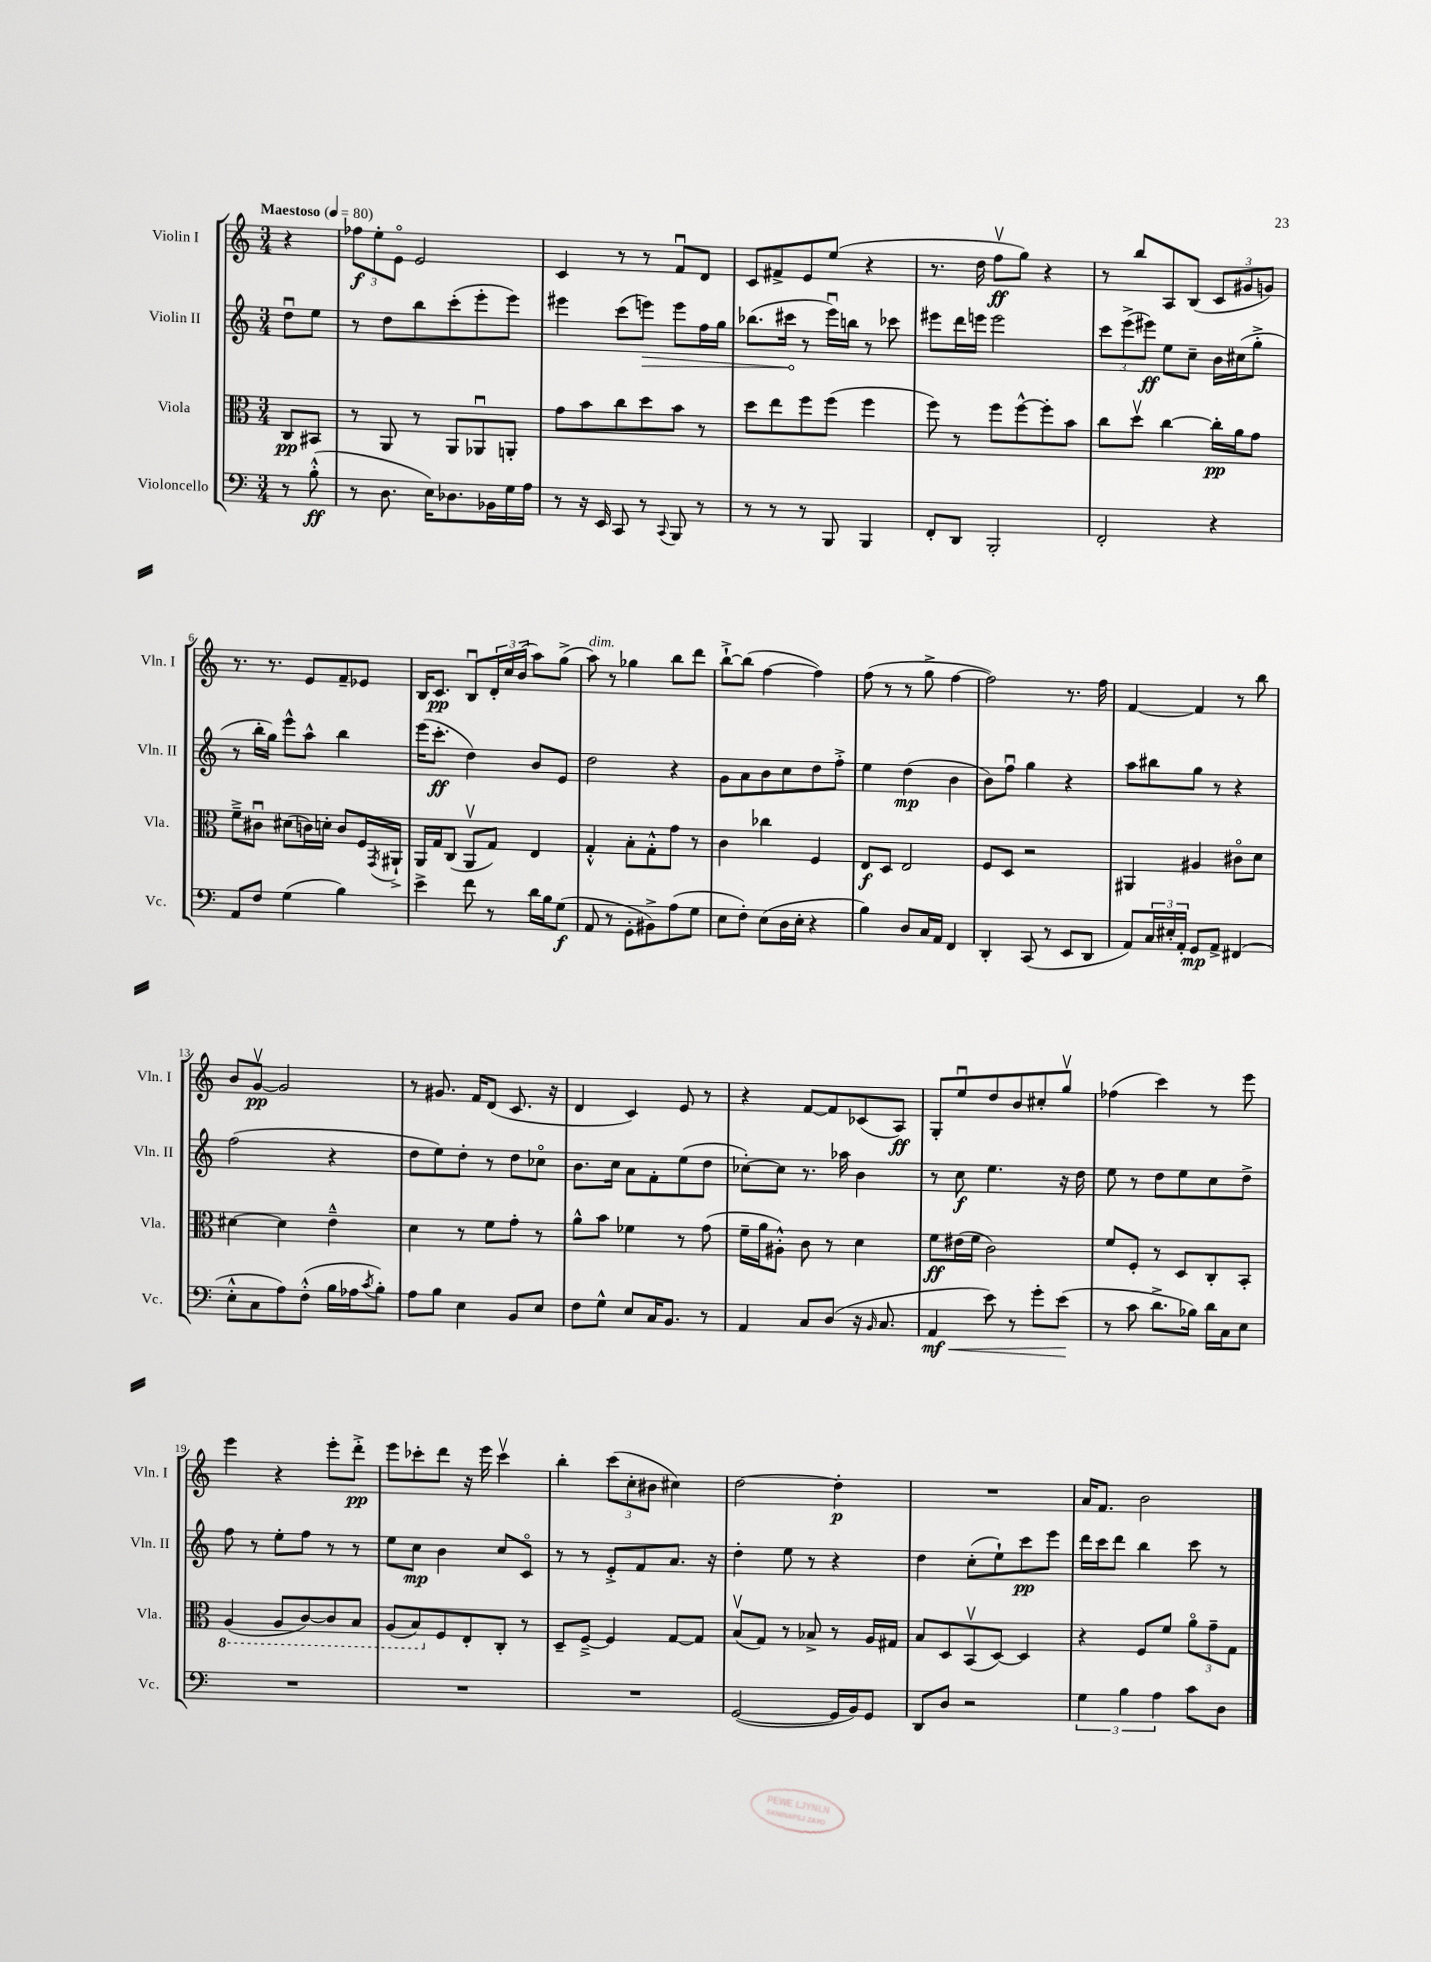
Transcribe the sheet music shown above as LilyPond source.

<<
\new StaffGroup <<
\new Staff = "s0" \with { instrumentName = "Violin I" shortInstrumentName = "Vln. I" } {
    \clef treble \key c \major \numericTimeSignature \time 3/4 \partial 4 \tempo "Maestoso" 4 = 80
    r4 |
    \tuplet 3/2 { fes''8\f e''8-. e'8\flageolet } e'2 |
    c'4 r8 r8 f'8\downbow d'8 |
    c'8 fis'8-> e'8 e''8( r4 |
    r8. d''16 f''8\upbow\ff g''8) r4 |
    r8 b''8 a8 b8( \tuplet 3/2 { c'8 gis'8 g'8) } |
    r8. r8. e'8 f'8-- ees'8 |
    b16 c'8.\pp b8\downbow \tuplet 3/2 { d'16-. c''16 b'16( } a''8) g''8->( |
    a''8^\markup { \italic "dim." }) r8 ges''4 b''8 d'''8 |
    b''8~-!-> b''8( f''4~ f''4) |
    f''8( r8 r8 g''8-> f''4~ |
    f''2) r8. f''16 |
    f'4~ f'4 r8 b''8 |
    b'8 g'8~\upbow\pp g'2 |
    r8 gis'8. f'16 d'8( c'8. r16 |
    d'4 c'4) e'8 r8 |
    r4 f'8~ f'8 ces'8( a8\ff) |
    g8-. e''8\downbow d''8 b'8 cis''8-. g''8\upbow |
    fes''4( c'''4) r8 e'''8 |
    e'''4 r4 e'''8-. d'''8-.->\pp |
    e'''8 ces'''8-. d'''8 r16 e'''16 ces'''4\upbow |
    b''4-. \tuplet 3/2 { c'''8( c''8-. bis'8 } cis''4) |
    d''2~ d''4-.\p |
    R2. |
    a'16 f'8. b'2 \bar "|." |
}
\new Staff = "s1" \with { instrumentName = "Violin II" shortInstrumentName = "Vln. II" } {
    \clef treble \key c \major \numericTimeSignature \time 3/4 \partial 4
    d''8\downbow e''8 |
    r8 d''8 b''8 c'''8-.( e'''8-. e'''8) |
    eis'''4 c'''8( \once \override Hairpin.circled-tip = ##t e'''8\>) e'''8 f''16 g''16 |
    bes''8.( cis'''16\! r8 e'''16\downbow) b''16 r8 ces'''8 |
    eis'''8 d'''16 e'''16 e'''2 |
    \tuplet 3/2 { c'''8 e'''8->( eis'''8\ff) } e''8 c''8-- b'16 cis''16( g''8-.-> |
    r8 b''16-. g''16) e'''8-^ a''8-^ b''4 |
    e'''16( c'''8.-.\ff d''4) b'8 e'8 |
    d''2 r4 |
    g'8 a'8 b'8 c''8 d''8 f''8-.-> |
    e''4 d''4\mp( b'4 |
    b'8) f''8\downbow g''4 r4 |
    a''8 bis''8 g''8 r8 r4 |
    f''2( r4 |
    d''8 e''8) d''8-. r8 d''8 ces''8\flageolet |
    b'8. c''16 a'8 f'8-. e''8( d''8 |
    ces''8~-.) ces''8 r8. aes''16 b'4 |
    r8 c''8\f e''4. r16 d''16 |
    e''8 r8 d''8 e''8 c''8 d''8-> |
    f''8 r8 e''8-. f''8 r8 r8 |
    e''8 c''8\mp b'4 c''8 c'8\flageolet |
    r8 r8 e'8-.-> f'8 a'8. r16 |
    d''4-. e''8 r8 r4 |
    d''4 c''8-.( e''8-!) c'''8\pp e'''8 |
    d'''16 c'''16 d'''8 b''4 c'''8 r8 \bar "|." |
}
\new Staff = "s2" \with { instrumentName = "Viola" shortInstrumentName = "Vla." } {
    \clef alto \key c \major \numericTimeSignature \time 3/4 \partial 4
    c8\pp bis,8 |
    r8 a,8 r8 a,8 aes,8\downbow a,8-. |
    g'8 b'8 c''8 d''8 b'8 r8 |
    d''8 e''8 f''8 f''8( f''4 |
    f''8) r8 f''8 f''8~-^ f''8-. b'8 |
    c''8 d''8\upbow c''4~ c''16-.\pp a'16 g'8 |
    f'8---> cis'8\downbow dis'8( c'16) d'16-. c'8 f16 \acciaccatura { g,8 } ais,16-!-> |
    a,16 g16 c8( a,8\upbow g8) e4 |
    g4-.-^ b8-. g8-.-^ g'8 r8 |
    c'4 ces''4 f4 |
    e8\f d8 e2 |
    f8 d8 r2 |
    ais,4 ais4 cis'8\flageolet d'8 |
    dis'4~ dis'4 e'4---^ |
    d'4 r8 f'8 g'8-. r8 |
    a'8-^ b'8 fes'4 r8 g'8( |
    f'16-- a'16 ais8-.-^) c'8 r8 d'4 |
    f'8\ff eis'16( f'16 c'2) |
    f'8 f8-. r8 d8 c8-. b,8-. |
    \ottava #-1 a,4( a,8 c8~) c8 b,8 |
    a,8( b,8) \ottava #0 f8 e8-. c8-. r8 |
    d8-- f8~---> f4 g8~ g8 |
    b8\upbow( g8) r8 bes8-> r8 a16 gis16 |
    b8 d8 b,8\upbow( d8~) d4 |
    r4 f8 f'8 \tuplet 3/2 { a'8\flageolet g'8-- g8 } \bar "|." |
}
\new Staff = "s3" \with { instrumentName = "Violoncello" shortInstrumentName = "Vc." } {
    \clef bass \key c \major \numericTimeSignature \time 3/4 \partial 4
    r8 b8-.-^\ff( |
    r8 d8. e16) des8. bes,16 g16 a16 |
    r8 r16 e,16 c,8 r8 \appoggiatura { c,8 } b,,8 r8 |
    r8 r8 r8 b,,8 b,,4 |
    f,8-. d,8 b,,2-. |
    f,2-. r4 |
    a,8 f8 g4( b4) |
    e'4-> f'8 r8 d'16 b16 g8\f( |
    a,8 r8 g,8-. bis,8->) a8( g8 |
    e8 f8-.) e8( d16 e16-. r4 |
    b4) d8 c16 a,16 f,4 |
    d,4-. c,8( r8 e,8 d,8 |
    a,8) \tuplet 3/2 { c16 eis16-. a,16-. } g,8\mp a,8-> fis,4( |
    e8-.-^ c8 a8) f8-.-^( b16 aes16 \acciaccatura { c'8 } b8-.) |
    a8 b8 e4 b,8 e8 |
    f8 g8-^ e8 c16 b,8. r8 |
    a,4 c8 d8( r16 \grace { b,16 } c8. |
    a,4\mf\< e'8) r8 g'8-. e'8\!( |
    r8 c'8 d'8.-> bes16) d'16 c16 e8 |
    R2. |
    R2. |
    R2. |
    g,2~( g,16 b,16) g,8 |
    d,8 d8 r2 |
    \tuplet 3/2 { g4 b4 a4 } c'8 d8 \bar "|." |
}
>>
>>
